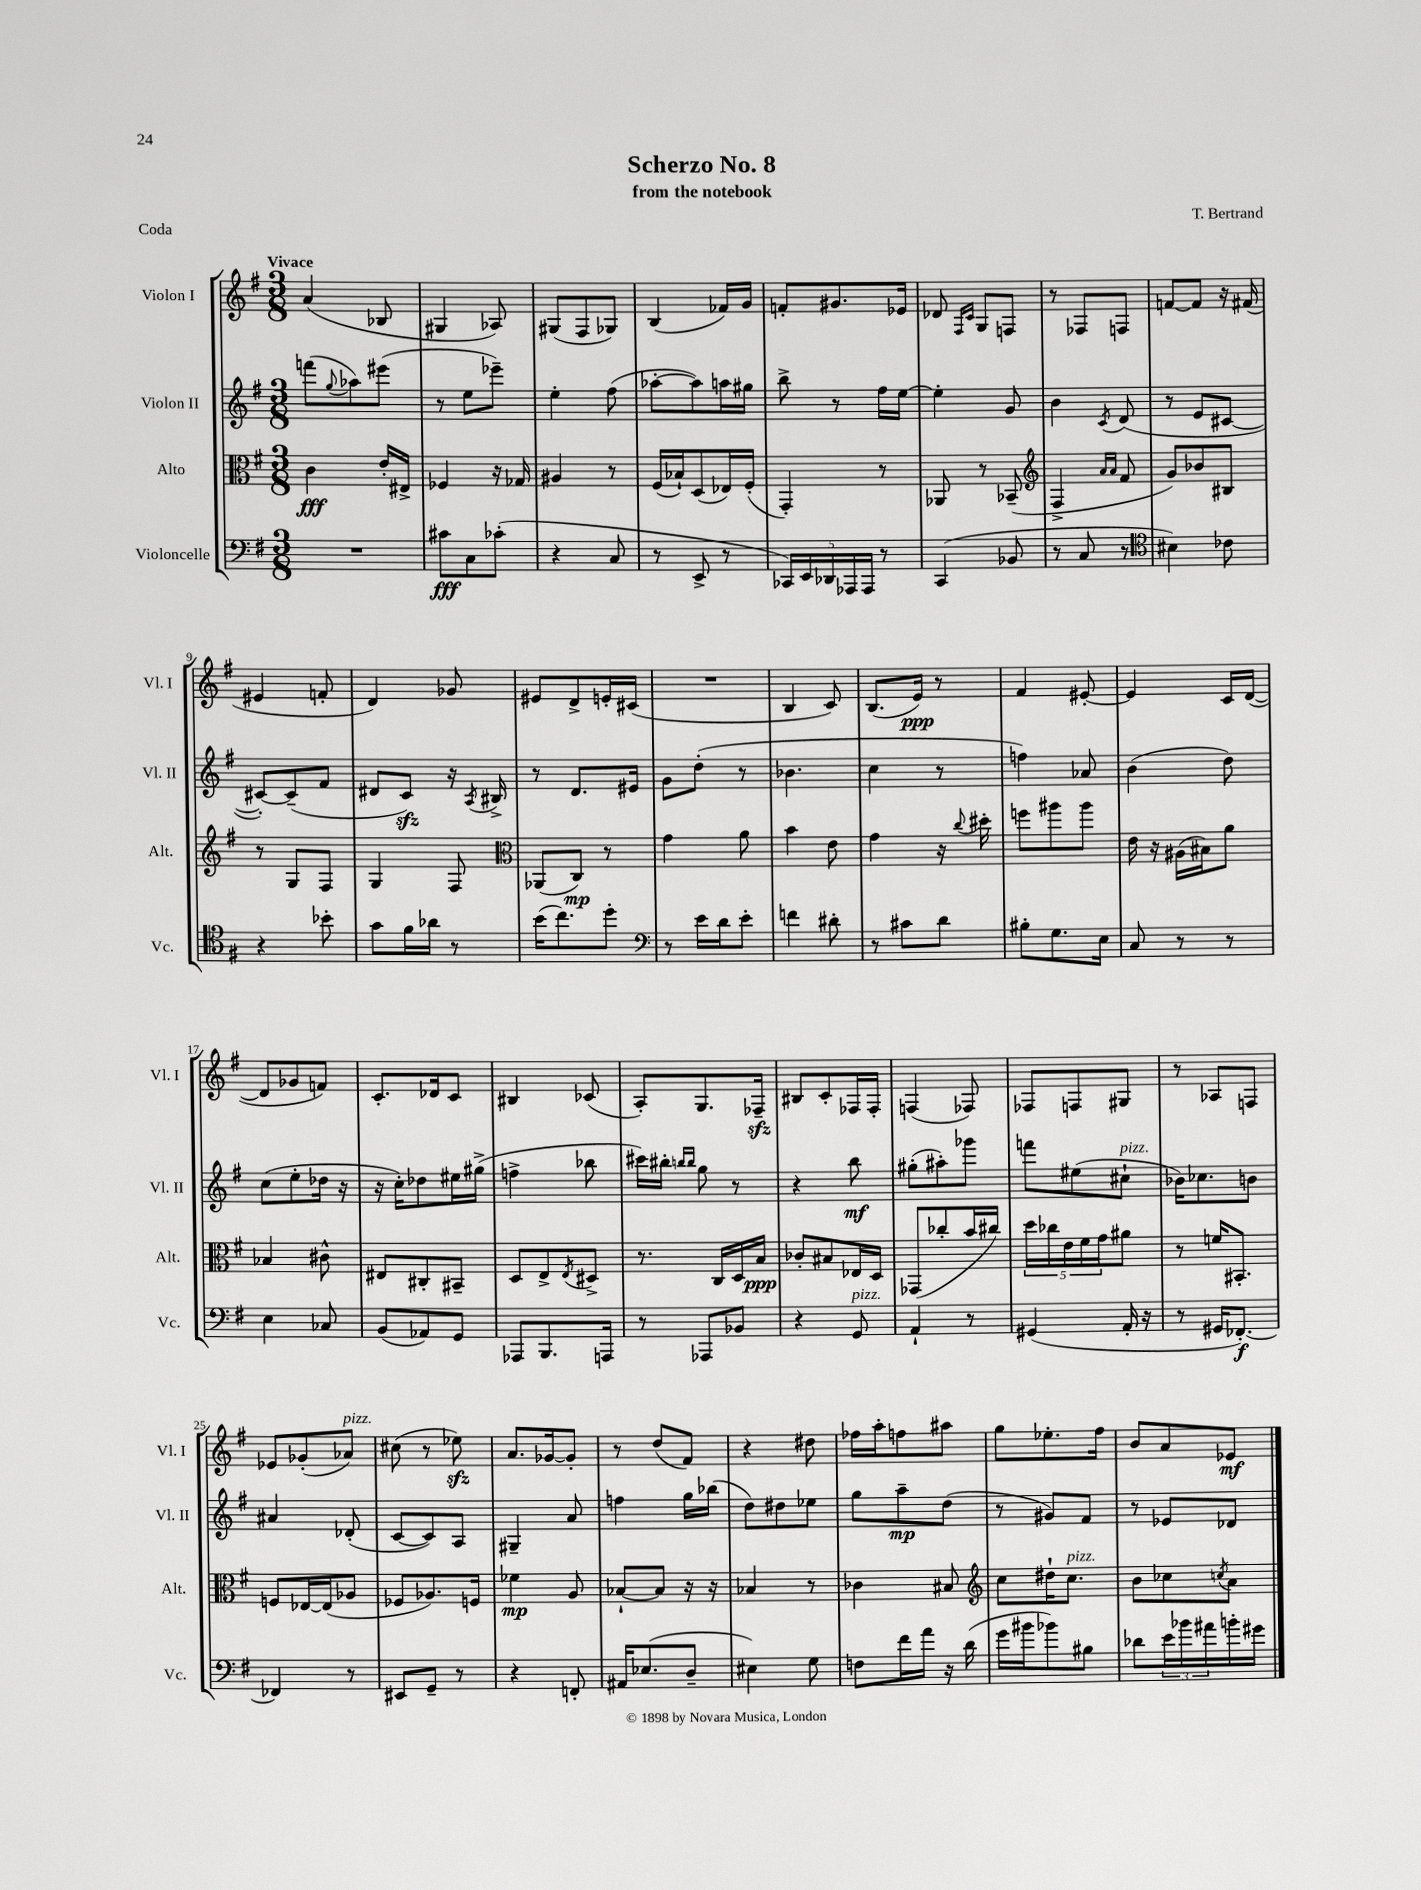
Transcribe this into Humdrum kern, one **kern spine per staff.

**kern	**kern	**kern	**kern
*staff4	*staff3	*staff2	*staff1
*clefF4	*clefC3	*clefG2	*clefG2
*k[f#]	*k[f#]	*k[f#]	*k[f#]
*M3/8	*M3/8	*M3/8	*M3/8
4.r	4c	(8fff	(4a
.	.	8qqgg	.
.	.	8aa-)	.
.	16e'	(8eee#	8B-
.	16E#^	.	.
=	=	=	=
8c#	4F-	8r	4G#
8C	.	8ee	.
(8c-'	16r	8eee-~)	8A-)
.	16G-	.	.
=	=	=	=
4r	4A#	4ee'	(8G#
.	.	.	8F#
8C	8r	(8ff#	8G-)
=	=	=	=
8r	(16F#	[8aa-'	(4B
.	16B-`)	.	.
8EE^	(8D	8aa-])	.
8r	16E-)	16aa	16f-)
.	(16F#'	16gg#	16g
=	=	=	=
20CC-)	4GG')	8bb^	8f'
20EE	.	.	.
20DD-	.	.	.
.	.	8r	8.g#
20AAA-	.	.	.
20AAA-	.	.	.
8r	8r	16ff#	.
.	.	[16ee	16e-
=	=	=	=
(4CC	8AA-	4ee']	8d-
.	.	.	16qqF#
.	.	.	16qqc
.	8r	.	8G
8BB-	(8BB-~	8g	8F
=	=	=	=
*	*clefG2	*	*
8r	4F#^	4b	8r
8C	.	.	8F-
.	16qqa	.	.
.	16qqa	8qc	.
8r	8f#	(8d	8F
=	=	=	=
*clefC4	*	*	*
4B#)	8g)	8r	[8f
.	8b-	8e	8f]
8c-	8B#	[8c#	16r
.	.	.	(16f#
=	=	=	=
4r	8r	8c#'_)	4e#
.	8G	(8c#~]	.
8b-'	8F#	8f#	8f'
=	=	=	=
8g	4G	8d#	4d)
16f#	.	8c)	.
16a-	.	.	.
8r	8F#	16r	8g-
.	.	8qA	.
.	.	16B#^	.
=	=	=	=
*	*clefC3	*	*
(16b	(8AA-	8r	8e#
8.cc)	.	.	.
.	8C)	8.d	8d^
8dd'	8r	.	16e'
.	.	16e#	(16c#
=	=	=	=
*clefF4	*	*	*
8r	4g	8g	4.r
16e	.	(8dd'	.
16d	.	.	.
8e'	8a	8r	.
=	=	=	=
4f	4b	4.b-	4B
8d#'	8e	.	8c)
=	=	=	=
8r	4g	4cc	(8.B
8c#	.	.	.
.	.	.	16e)
8d	16r	8r	8r
.	8qqcc	.	.
.	16dd#'	.	.
=	=	=	=
8B#'	8ff	4ff)	4f#
8.G	8aa#	.	.
.	8aa#	8a-	[8e#'
16E	.	.	.
=	=	=	=
8C	16e	(4b	4e#]
.	16r	.	.
8r	(16A#	.	.
.	16B#)	.	.
8r	8a	8dd)	16c
.	.	.	([16d
=	=	=	=
4E	4B-	(8cc	8d]
.	.	8ee'	8g-
8C-	8c#^^	16dd-	8f)
.	.	16r	.
=	=	=	=
(8BB	8E#	16r	8.c'
.	.	16cc')	.
8AA-)	8C#'	8dd-	.
.	.	.	16d-
8GG	8BB#~	16ee#	8c
.	.	(16gg#^	.
=	=	=	=
8AAA-	8D	4ff^	4B#
8.BBB	8E^	.	.
.	8qE	.	.
.	8D#^	8bb-	(8c-
16AAA	.	.	.
=	=	=	=
8r	8.r	16ccc#)	8A')
.	.	16bb#'	.
.	.	16qqbb	.
.	.	16qqbb	.
8AAA-	.	8gg	8.G
.	16C	.	.
8BB-	16D	8r	.
.	16B	.	16F-~
=	=	=	=
4r	8c-'	4r	8B#
.	8B#	.	8c'
8GG	16E-	8bb	16F-
.	16D	.	16F-'
=	=	=	=
4AA`	(8GG-	(8gg#'	(4F
.	8cc-'	8aa#')	.
8r	16b	8ggg-	8F-)
.	16cc#)	.	.
=	=	=	=
(4GG#	20dd	8fff	8F-
.	20cc-	.	.
.	20e	.	.
.	.	(8ee#	8F
.	20f#	.	.
.	20g	.	.
16AA'	8a#	8cc#`	8G#
16r	.	.	.
=	=	=	=
8r	8r	16b-)	8r
.	.	8.cc-	.
16GG#	16f	.	8A-
[8.FF-')	8.BB#'	.	.
.	.	8b	8F
=	=	=	=
4FF-]	8F	4a#	8e-
.	[16E-	.	(8g-'
.	(16E-]	.	.
8r	8A-	(8d-'	8a-)
=	=	=	=
8EE#	8F-	[8c	(8cc#
8GG~	8.A-)	8c])	8r
8r	.	8A	8ee-)
.	16F	.	.
=	=	=	=
4r	4f-	4G#~	8.a
.	.	.	[16g-
8FF'	8A	8a	8g-']
=	=	=	=
16AA#	[8B-`	4ff	8r
(8.E-	.	.	.
.	8B-]	.	(8dd
8D~	16r	16gg	8f#)
.	16r	(16bb-	.
=	=	=	=
4E#)	4B-	8dd)	4r
.	.	8dd#	.
8G	8r	8ee-	8dd#
=	=	=	=
8F	4c-	8gg	16ff-
.	.	.	16aa'
16f#	.	8aa~	8ff
16a	.	.	.
16r	8B#	(8dd	8aa#
(16d	.	.	.
=	=	=	=
*	*clefG2	*	*
16g	8cc	8r	8gg
16b#	.	.	.
8b-)	16dd#`	8g#)	8.ee-'
.	8.cc	.	.
8B#	.	8f#	.
.	.	.	16ff#
=	=	=	=
8d-	8b	8r	8b
24e	8cc-	8e-	8a
24b-	.	.	.
24a#	.	.	.
.	8qcc	.	.
16b'	8a	8d-	8e-
16g#	.	.	.
==	==	==	==
*-	*-	*-	*-
